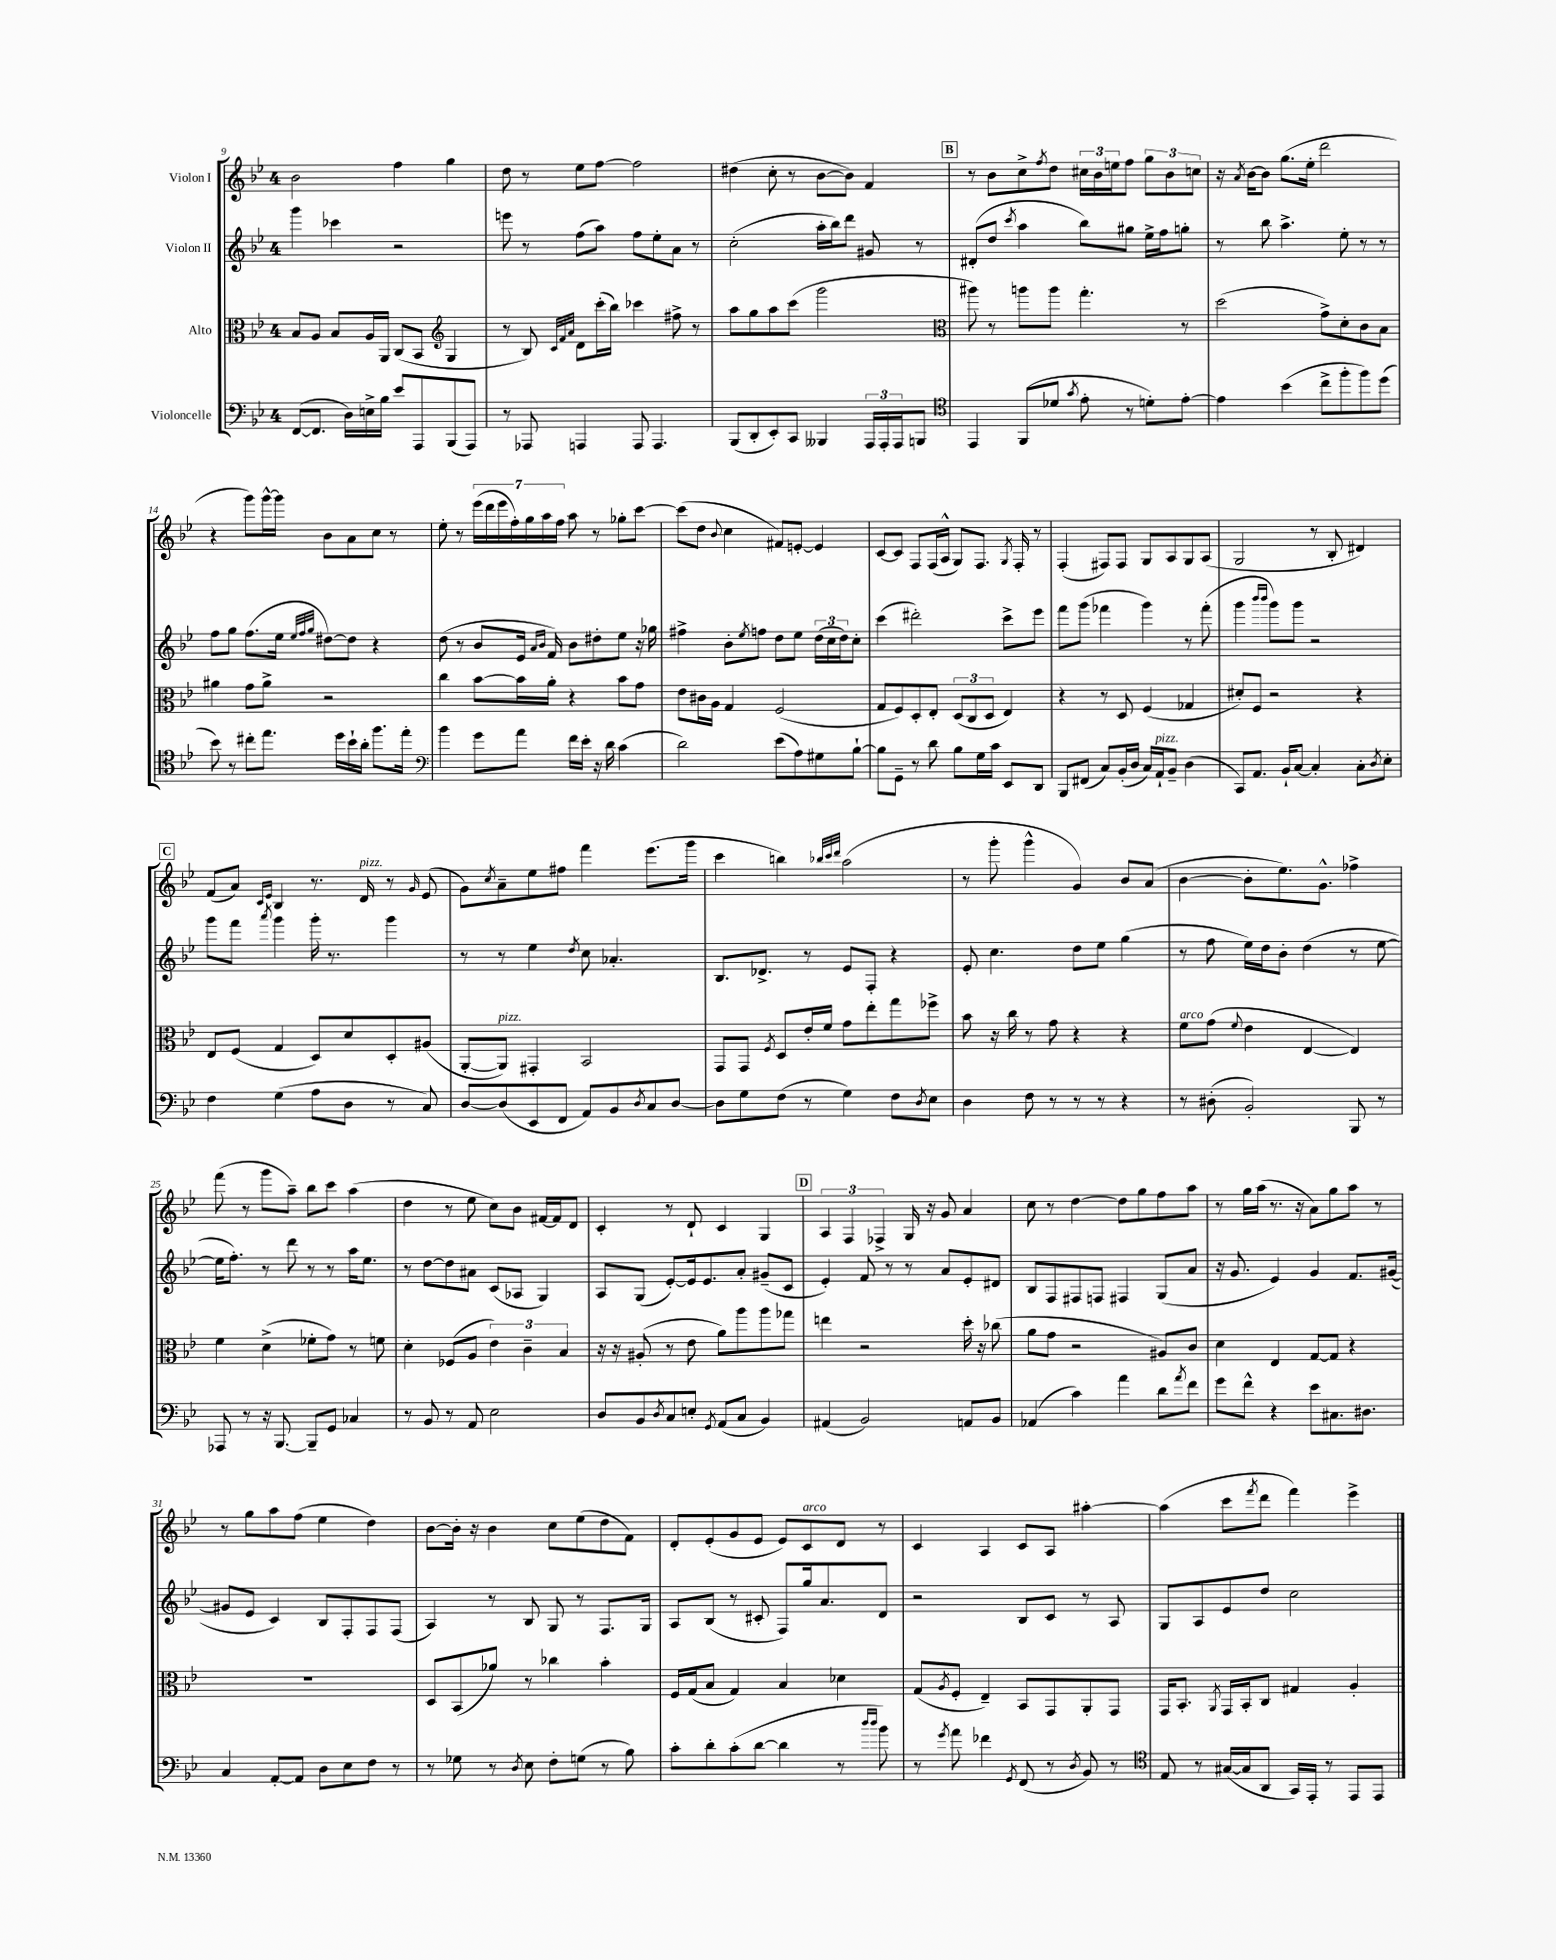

**kern	**kern	**kern	**kern
*part4	*part3	*part2	*part1
*staff4	*staff3	*staff2	*staff1
*I"Violoncelle	*I"Alto	*I"Violon II	*I"Violon I
*clefF4	*clefC3	*clefG2	*clefG2
*k[b-e-]	*k[b-e-]	*k[b-e-]	*k[b-e-]
*M4/4	*M4/4	*M4/4	*M4/4
=9	=9	=9	=9
([8FF/L	8B-/L	4ggg\	2b-\
8.FF/J]	8A/J	.	.
.	8B-/L	4ccc-X\	.
16D\LL)	.	.	.
16En^\	16A/L	.	.
16B-\JJ	16AA/JJ	.	.
8e-/L	(8C/L	2r	4ff\
8AAA/	8BB-/J	.	.
*	*clefG2	*	*
(8BBB-/	4G/	.	4gg\
8AAA/J)	.	.	.
=10	=10	=10	=10
8r	8r	8eeen\	8dd\
8AAA-X/	8B-/)	8r	8r
.	32qqc/LLL	.	.
.	32qqf/	.	.
.	32qqa/JJJ	.	.
4AAAn/	8d\L	(8ff\L	8ee-\L
.	(16ccc'\L	8aa\J)	[8ff\J
.	16bb-\JJ)	.	.
8AAA/	4ccc-X\	8ff\L	2ff\]
4.AAA/	.	8ee-'\	.
.	8ff#X^\	8a\J	.
.	8r	8r	.
=11	=11	=11	=11
(8BBB-/L	8aa\L	(2cc'\	(4dd#X\
8DD'/	8gg\	.	.
8EE-'/)	8aa\	.	8cc'\
8CC/J	(8ccc\J	.	8r
4BBB--X/	2ggg\	16aa'\LL	[8b-\L
.	.	16bb-\J)	.
.	.	8ddd\J	8b-\J])
24AAA/LL	.	8g#X/	4f/
24AAA'/	.	.	.
24AAA/J	.	.	.
8BBBn/J	.	8r	.
!!LO:REH:place=s1:t=B
=12	=12	=12	=12
*clefC4	*clefC3	*	*
4EE-/	8aa#X\)	(8d#X'/L	8r
.	8r	8dd/J	8b-\L
.	.	8qccc/	.
(8FF/L	8aan\L	4aa\	8cc^\
.	.	.	8qff/
8d-X/J	8aa\J	.	8dd\J
8qg/	.	.	.
8e-'\	4.gg'\	8bb-\L)	24cc#X\LL
.	.	.	24b-\
.	.	.	24een\J
8r	.	8gg#X\J	8ff\J
8dn'\L)	.	16ee-^\LL	12gg\L
.	.	16ff\J	.
.	.	.	12b-\
[8e-'\J	8r	8ggn'\J	.
.	.	.	12ccn\J
=13	=13	=13	=13
4e-\]	(2dd\	8r	16r
.	.	.	8qa/
.	.	.	[16b-\KL
.	.	8bb-\	8b-\J]
(4b-\	.	4.aa^\	(8.gg\L
.	.	.	16ee-'\Jk
8cc^\L	8g^\L)	.	2ddd\
8ff'\	8d'\	8ee-'\	.
8ff\)	8c\	8r	.
(8dd\J	8B-\J	8r	.
!!LO:LB:g=z
=14	=14	=14	=14
8b-\)	4a#X\	8ff\L	4r
8r	.	8gg\J	.
8cc#X'\L	8g\L	(8.ff\L	8ggg\L)
8.ee-\J	8a#^\J	.	[16ggg^^\L
.	.	16ee-\Jk	16ggg\JJ]
.	.	32qqee-/LLL	.
.	.	32qqff/	.
.	.	32qqgg/JJJ	.
.	2r	[8dd#X\L)	8b-\L
16dd\LL	.	.	.
16b-`\	.	8dd#\J]	8a\
16a'\JJ	.	.	.
8.ff\L	.	4r	8cc\J
.	.	.	8r
16ee-'\Jk	.	.	.
=15	=15	=15	=15
*clefF4	*	*	*
4b-\	4cc\	(8dd\	8ee-'\
.	.	8r	8r
8g\L	[8b-\L	8b-/L	(28eee-\LL
.	.	.	28ddd\
.	.	.	28eee-\
.	.	.	28ff'\)
8a\J	16b-\L]	16e-/Jk	.
.	.	.	28gg\
.	.	.	28aa\
.	.	16qqa/LL	.
.	.	16qqb-/JJ	.
.	16a'\JJ	16f/)	.
.	.	.	28ff\JJ
16f\LL	4r	8b-\L	8aa\
16e-'\JJ	.	.	.
16r	.	8dd#X'\	8r
16d\	.	.	.
(4c\	8b-\L	8ee-\J	8gg-X'\L
.	8g\J	16r	[8ccc\J
.	.	16gg-X\	.
=16	=16	=16	=16
2d\)	8e-\L	4ff#X^\	(8ccc\L]
.	16c#X\L	.	8dd\J
.	16A\JJ	.	.
.	.	.	8qqb-/
.	4G/	8b-'\L	4cc\
.	.	8qee-/	.
.	.	8ffn\J	.
(8e-\L	(2F/	8dd\L	8f#X/L)
8A\)	.	8ee-\J	[8en'/J
8G#X\	.	(24dd\LL	4e/]
.	.	24cc\	.
.	.	24dd\J)	.
[8B-`\J	.	8cc'\J	.
=17	=17	=17	=17
8B-\L]	8G/L	(4ccc\	[8c/L
8GG~\J	8F/)	.	8c/J]
8r	8D'/	2ddd#X'\)	8F/L
8d\	8E-'/J	.	(16F/L
.	.	.	16A^^/JJ
8B-\L	(12D/L	.	8G/L)
.	12C/	.	.
16G\L	.	.	8.F/J
.	12D/J	.	.
16c\JJ	.	.	.
8EE-/L	4E-/)	8ccc^\L	.
.	.	.	8qG/
.	.	.	16F'/
8DD/J	.	8eee-\J	8r
=18	=18	=18	=18
8BBB-/L	4r	8fff\L	(4F'/
(8FF#X/J	.	(8ggg\J	.
8C/L)	8r	4fff-X\	8F#X/L)
(16BB-'/L	8D/	.	8F#/J
16D/JJ	.	.	.
16C/LL)	(4F/	4ggg\)	8G/L
!LO:TX:a:i:t=pizz.	!	!	!
16AA`/J	.	.	.
8BB-~/J	.	.	8A/
(4D\	4G-X/	8r	8G/
.	.	(8fff-'\	(8A/J
=19	=19	=19	=19
8CC/L)	8d#X'/L)	4ggg\	2G/
8.AA/J	8F/J	.	.
.	.	16qqbbb-/LL	.
.	.	16qqbbb-/JJ	.
.	2r	8ggg\L)	.
16BB-`/KL	.	.	.
[8C/J	.	8ggg\J	.
4C'/]	.	2r	8r
.	.	.	8B-'/
8C'\L	4r	.	4d#X/)
8qD/	.	.	.
8E-'\J	.	.	.
!!LO:LB:g=z
!!LO:REH:place=s1:t=C
=20	=20	=20	=20
4F\	8E-/L	8ggg\L	(8f/L
.	(8F/J	8fff\J	8a/J)
.	.	.	16qqc/LL
.	.	8qaaa/	16qqe-/JJ
(4G\	4G/	4ggg\	4B-/
8A\L	8D/L)	16ggg'\	8.r
.	.	8.r	.
8D\J	8d/	.	.
!	!	!	!LO:TX:a:i:t=pizz.
.	.	.	16d/
8r	8D'/	4ggg\	8r
.	.	.	16qqg/
8C/)	(8A#X/J	.	(8e-/
=21	=21	=21	=21
[8D/L	[8AA'/L	8r	8g\L)
.	.	.	8qcc/
!	!LO:TX:a:i:t=pizz.	!	!
(8D/]	8AA/J])	8r	8a~\
8EE-/	4GG#X'/	4ee-\	8ee-\
8FF/J	.	.	8ff#X\J
.	.	8qdd/	.
8AA/L)	2BB-/	8cc\	4fff\
8BB-/	.	4.a-X'/	.
8qD/	.	.	.
8C/	.	.	(8.eee-\L
[8D/J	.	.	.
.	.	.	16ggg\Jk
=22	=22	=22	=22
8D\L]	8GG/L	8.B-/L	4ccc\
8G\	8GG/J	.	.
.	.	8.d-X^/J	.
.	8qF/	.	.
(8F\J	8D/L	.	4bbn\)
8r	16e-'/L	8r	.
.	16f/JJ	.	.
.	.	.	32qqbb-X/LLL
.	.	.	32qqccc/
.	.	.	32qqddd/JJJ
4G\)	8g\L	8e-/L	(2aa\
.	8ee-'\	8F'/J	.
8F\L	8gg\	4r	.
8qD/	.	.	.
8E-\J	8ff-X^\J	.	.
=23	=23	=23	=23
4D\	8b-\	8e-'/	8r
.	16r	4.cc\	8ggg'\
.	16cc\	.	.
8F\	8r	.	4ggg^^\
8r	8g\	.	.
8r	4r	8dd\L	4g/)
8r	.	8ee-\J	.
4r	4r	(4gg\	8b-/L
.	.	.	(8a/J
=24	=24	=24	=24
!	!LO:TX:a:i:t=arco	!	!
8r	8f\L	8r	[4b-\
(8D#X'\	(8g\J	8ff\	.
.	8qqf/	.	.
2BB-'/)	4e-\	16ee-\LL)	8b-'\L]
.	.	16dd\J	.
.	.	8b-'\J	8.ee-\)
.	[4E-/	(4dd\	.
.	.	.	8.g^^\J
8BBB-/	4E-/])	8r	4ff-X^\
8r	.	[8ee-\	.
!!LO:LB:g=z
=25	=25	=25	=25
8AAA-X/	4f\	16ee-\KL]	(8fff\
.	.	8.ff'\J)	.
8r	.	.	8r
16r	(4d^\	8r	8ggg\L
[8.BBB-/	.	.	.
.	.	8ddd\	8aa~\J)
8BBB-~/L]	8f-X'\L	8r	8bb-\L
8GG/J	8g\J)	8r	8ccc\J
4C-X/	8r	16aa\KL	(4aa\
.	.	8.ee-\J	.
.	8fn\	.	.
=26	=26	=26	=26
8r	4d'\	8r	4dd\
8BB-/	.	[8dd\L	.
8r	(8F-X/L	8dd\]	8r
8AA/	8A/J	8a#X\J	8ee-\
2E-\	6e-\)	(8c/L	8cc\L)
.	.	8A-X/J	8b-\J
.	6c~\	.	.
.	.	4G/)	[16f#X/LL
.	.	.	16f#/J]
.	6B-/	.	.
.	.	.	8d/J
=27	=27	=27	=27
8D/L	16r	8A/L	4c'/
.	16r	.	.
8BB-/	(8A#X'/	(8G/J	.
8qD/	.	.	.
8C/	8r	[8e-'/L)	8r
8En'/J	8e-\	16e-/k]	8d`/
.	.	8.e-/	.
8qGG/	.	.	.
(8AA/L	8a\L)	.	4c/
8C/J	8aa\	8a'/J	.
4BB-/)	8aa\	(8g#X~/L	4G/
.	8gg-X\J	8c/J	.
!!LO:REH:place=s1:t=D
=28	=28	=28	=28
(4AA#X/	4een\	4e-'/)	6A/
.	.	.	6F/
2BB-/)	2r	8f/	.
.	.	.	6F-X^/
.	.	8r	.
.	.	8r	16G/
.	.	.	16r
.	.	8a/L	8g/
8AAn/L	16dd'\	8e-'/	4a/
.	16r	.	.
8BB-/J	(8cc-X\	8d#X/J	.
=29	=29	=29	=29
(4AA-X/	8a\L	8B-/L	8cc\
.	8g\J	8F/	8r
4c\)	2r	8F#X/	[4dd\
.	.	8Fn/J	.
4a\	.	4F#X/	8dd\L]
.	.	.	8gg\
8d\L	8A#X/L)	(8G/L	8ff\
8qa/	.	.	.
8f\J	8c/J	8a/J	8aa\J
=30	=30	=30	=30
8g\L	4d\	16r	8r
.	.	8.g/	.
8f^^\J	.	.	16gg\LL
.	.	.	(16aa\JJ
4r	4E-/	4e-/)	8.r
.	.	.	16r
8e-\L	[8G/L	4g/	8a\L)
8.C#X\	8G/J]	.	8gg\
.	4r	8.f/L	8aa\J
8.D#X\J	.	.	.
.	.	.	8r
.	.	([16g#X/Jk	.
!!LO:LB:g=z
=31	=31	=31	=31
4C/	1r	8g#X/L]	8r
.	.	8e-/J	8gg\L
[8AA'/L	.	4c/)	8aa\
8AA/J]	.	.	(8ff\J
8D\L	.	8B-/L	4ee-\
8E-\	.	8F'/	.
8F\J	.	8F/	4dd\)
8r	.	(8F/J	.
=32	=32	=32	=32
8r	8D/L	4A/)	[8b-\L
8G-X\	(8BB-/	.	16b-'\Jk]
.	.	.	16r
8r	8a-X/J)	8r	4b-\
8qD/	.	.	.
8E-\	8r	8B-/	.
8F'\L	4cc-X\	8G/	8cc\L
(8Gn\J	.	8r	(8ee-\
8r	4b-'\	8.F/L	8dd\
8B-\)	.	.	8f\J)
.	.	16G/Jk	.
=33	=33	=33	=33
8c'\L	16F/LL	8A/L	8d'/L
.	(16G/J	.	.
8d'\	8B-/J	(8B-/J	(8e-'/
(8c'\	4G/)	8r	8g/
[8d\J	.	8c#X'/	8e-/J
4d\]	4B-/	8F/L)	8e-/L)
!	!	!	!LO:TX:a:i:t=arco
.	.	16gg/k	8c/
.	.	8.a/	.
8r	4d-X\	.	8d/J
16qqdd/LL	.	.	.
16qqdd/JJ	.	.	.
8b-\)	.	8d/J	8r
=34	=34	=34	=34
8r	(8G/L	2r	4c/
8qg/	8qA/	.	.
8a\	8F'/J	.	.
4f-X\	4E-~/)	.	4A/
8qGG/	.	.	.
(8FF/	8BB-/L	8B-/L	8c/L
8r	8GG/	8c/J	8A/J
8qD/	.	.	.
8BB-/)	8AA'/	8r	[4aa#X'\
8r	8GG/J	8A/	.
=35	=35	=35	=35
*clefC4	*	*	*
8E-/	16GG/KL	8G/L	(4aa#\]
.	8.BB-'/J	.	.
8r	.	8A/	.
.	8qAA/	.	.
([16G#X/LL	16GG/LL	8e-/	8ccc\L
16G#/J]	16BB-'/J	.	.
.	.	.	8qfff/
8AA/J	8C/J	8dd/J	8ddd\J
16GG/LL)	4G#X/	2cc\	4fff\)
16EE-'/JJ	.	.	.
8r	.	.	.
8EE-/L	4A'/	.	4eee-^\
8EE-/J	.	.	.
==	==	==	==
*-	*-	*-	*-
